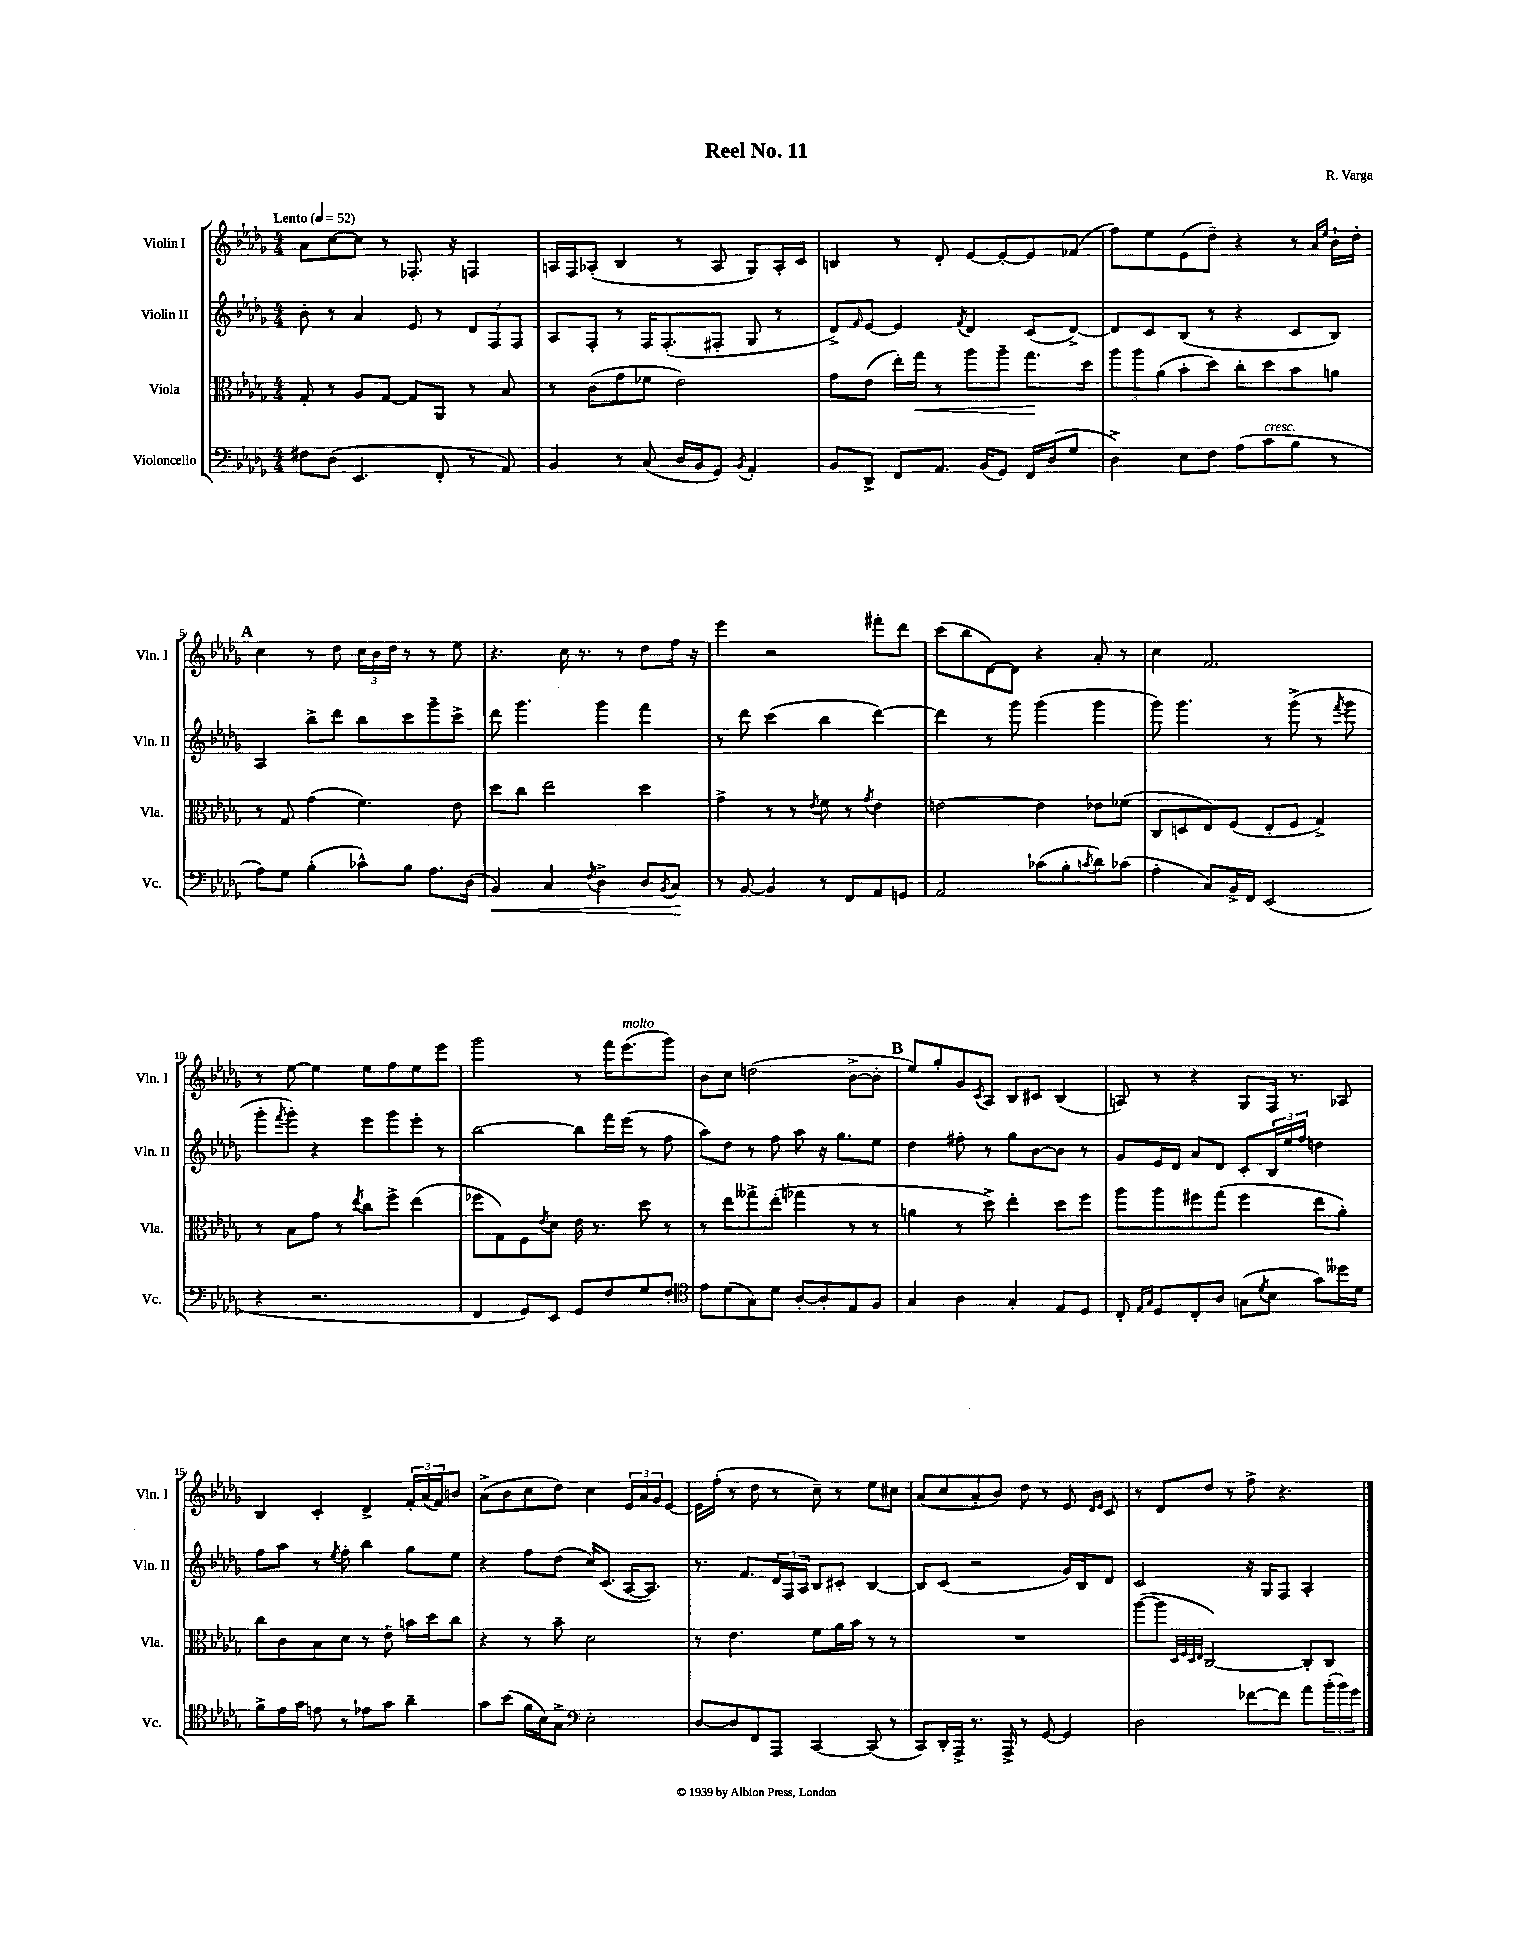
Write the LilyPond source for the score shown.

\header { title = "Reel No. 11" composer = "R. Varga" }
<<
\new StaffGroup <<
\new Staff = "s0" \with { instrumentName = "Violin I" shortInstrumentName = "Vln. I" } {
    \clef treble \key des \major \numericTimeSignature \time 4/4 \tempo "Lento" 4 = 52
    aes'8 c''8~ c''8 r8 fes8.-. r16 f4 |
    a16 f16 aes8-.( bes4 r8 aes8 ges8) aes16-. c'16 |
    b4 r8 des'8-. ees'8~ ees'8~-. ees'8 fes'8( |
    f''8) ees''8 ees'8( des''8--) r4 r8 \grace { aes'16 ees''16 } bes'16-! des''16-. |
    \mark \markup { \bold "A" } c''4 r8 des''8 \tuplet 3/2 { c''16 bes'16 des''16 } r8 r8 ees''8 |
    r4. c''16 r8. r8 des''8 f''16 r16 |
    ees'''4 r2 fis'''8-. des'''8 |
    c'''8( bes''8 des'8~) des'8 r4 aes'8-. r8 |
    c''4 f'2. |
    r8 ees''8~ ees''4 ees''8 f''8 ees''8 ees'''8 |
    ges'''2 r8 f'''16 ees'''8.^\markup { \italic "molto" }( ges'''8) |
    bes'8 c''8 d''2( bes'8~-> bes'8-. |
    \mark \markup { \bold "B" } ees''8) ges''8-. ges'8 \acciaccatura { c'8 } aes8 bes8 cis'8 bes4( |
    a8) r8 r4 ges8 f16 r8. aes8 |
    bes4 c'4-. des'4-> \tuplet 3/2 { f'16-. aes'16( f'16) } b'8 |
    aes'8->( bes'8 c''8 des''8) c''4 \tuplet 3/2 { ees'16 aes'16 ges'16 } ees'8~ |
    ees'16 f''16-.( r8 des''8 r8 c''8--) r8 ees''8 cis''8 |
    aes'8( c''8 aes'8-. bes'8) des''8 r8 ees'8 \grace { des'16 ees'16 } c'8 |
    r8 des'8 des''8 r8 f''8-> r4. \bar "|." |
}
\new Staff = "s1" \with { instrumentName = "Violin II" shortInstrumentName = "Vln. II" } {
    \clef treble \key des \major \numericTimeSignature \time 4/4
    bes'8-. r8 aes'4 ees'8 r8 \tuplet 3/2 { des'8 f8 f8 } |
    aes8 f8-. r8 f16 f8.-.( fis8-. ges8 r8 |
    des'8->) \grace { f'16 } ees'8~ ees'4 \acciaccatura { f'8 } des'4 c'8( des'8~->) |
    des'8 c'8 bes8( r8 r4 c'8 bes8) |
    \mark \markup { \bold "A" } aes4 bes''8-> des'''8 bes''8 c'''8 ges'''8-- c'''8-> |
    des'''8 ges'''4. ges'''4 f'''4 |
    r8 des'''8 c'''4( bes''4 des'''4~) |
    des'''4 r8 ges'''8 ges'''4( ges'''4 |
    ges'''8) ges'''4. r8 ges'''8->( r8 \acciaccatura { f'''8 } ges'''8 |
    ges'''8-. \acciaccatura { f'''8 } ges'''8-.) r4 ees'''8 ges'''8 ees'''8-. r8 |
    bes''2~ bes''8 f'''16 ees'''16( r8 f''8 |
    aes''8) des''8 r8 f''8 aes''8 r16 ges''8. ees''8 |
    \mark \markup { \bold "B" } des''4 fis''8-. r8 ges''8 bes'8~ bes'8 r8 |
    ges'8 ees'16 des'16 aes'8 des'8 c'8-. \tuplet 3/2 { bes16 ees''16 f''16 } d''4 |
    f''8 aes''8 r8 \acciaccatura { ees''8 } f''8-. bes''4 ges''8 ees''8 |
    r4 f''8 des''8( c''16) c'8.( aes16~ aes8.) |
    r8. f'8. \tuplet 3/2 { des'16 f16 aes16 } bes8 cis'8-. bes4~ |
    bes8 c'8( r2 ges'16) bes16 des'8 |
    c'2 r16 ges16 f8 aes4-. \bar "|." |
}
\new Staff = "s2" \with { instrumentName = "Viola" shortInstrumentName = "Vla." } {
    \clef alto \key des \major \numericTimeSignature \time 4/4
    ges8-. r8 aes8 ges8~ ges8 aes,8 r8 bes8 |
    r8 c'8( ges'8 fes'8 ees'2) |
    ges'8 ees'8( ees''16-.) ges''16\< r8 aes''8 aes''8-- ges''8.\! des''16 |
    \tuplet 3/2 { aes''8 aes''8 aes'8( } bes'8-. des''8) c''8-. des''8 bes'8 a'8 |
    \mark \markup { \bold "A" } r8 ges8 ges'4( f'4.) ees'8 |
    des''8 c''8 ees''2 des''4 |
    ges'4-> r8 r8 \acciaccatura { ees'8 } f'8 r8 \acciaccatura { ges'8 } ees'4 |
    e'2~ e'4 ees'8 fes'8( |
    c8 d8 ees8) f8( ees8-. f8 ges4->) |
    r8 bes8 ges'8 r8 \acciaccatura { ees''8 } c''8 f''8-> ees''4( |
    fes''8 ges8) f8 \acciaccatura { ees'8 } des'8 ees'16 r8. des''8 r8 |
    r8 ees''8 geses''8-> ees''8-.( ges''4 r8 r8 |
    \mark \markup { \bold "B" } a'4 r8 des''8->) ees''4-. des''8 f''8 |
    aes''8 aes''8 fis''8 ges''8( fis''4 ees''8 aes'8-.) |
    c''8 c'8 bes8 des'8 r8 ees'8-- b'16 des''16 c''8 |
    r4 r8 bes'8-- des'2 |
    r8 ees'4. f'8 aes'16 bes'16 r8 r8 |
    R1 |
    aes''8~( aes''8 \grace { des32 f32 des32 ees32 } c2~) c8-. c8 \bar "|." |
}
\new Staff = "s3" \with { instrumentName = "Violoncello" shortInstrumentName = "Vc." } {
    \clef bass \key des \major \numericTimeSignature \time 4/4
    fis8 des8( ees,4. f,8-. r8 aes,8) |
    bes,4 r8 c8( des16 bes,16 ges,8) \acciaccatura { bes,8 } aes,4-. |
    bes,8 des,8-> f,8 aes,8. bes,16( ges,8) f,16 des16( ges8 |
    des4->) ees8 f8 aes8( c'8^\markup { \italic "cresc." } bes8 r8 |
    \mark \markup { \bold "A" } aes8) ges8 bes4-.( ces'8-^) bes8 aes8. des16( |
    bes,4\<) c4 \acciaccatura { f8 } des4-> des8 \acciaccatura { bes,8 } c8\! |
    r8 bes,8~ bes,4 r8 f,8 aes,8 g,8 |
    aes,2 ces'8( bes8-. \acciaccatura { c'8 } des'8) ces'8( |
    aes4-. c8) bes,16-> f,16 ees,2( |
    r4 r2. |
    f,4 ges,8) ees,8 ges,8 f8 ges8 f8-. |
    \clef tenor ees'8 des'8( ges8) des'8 aes8~-. aes8-. ees8 f8 |
    \mark \markup { \bold "B" } ges4 aes4 ges4-. ees8 des8 |
    c8-. \grace { ees16 ges16 } des8 c8-. aes8 g8( \acciaccatura { des'8 } bes8 ges'8) deses''16 des'16 |
    f'8-> ees'16 ges'16 e'8 r8 ees'8 ges'8 aes'4-- |
    ges'8 bes'8( f'16 bes16) ges8-> \clef bass ees2-. |
    des8~ des8 f,8 aes,,8 c,4~ c,8( r8 |
    c,8) des,16-. aes,,16-> r8. aes,,16-> r8 ges,8~ ges,4 |
    des2 fes'8~ fes'8 aes'8 \tuplet 3/2 { bes'16-.( bes'16) ges'16 } \bar "|." |
}
>>
>>
